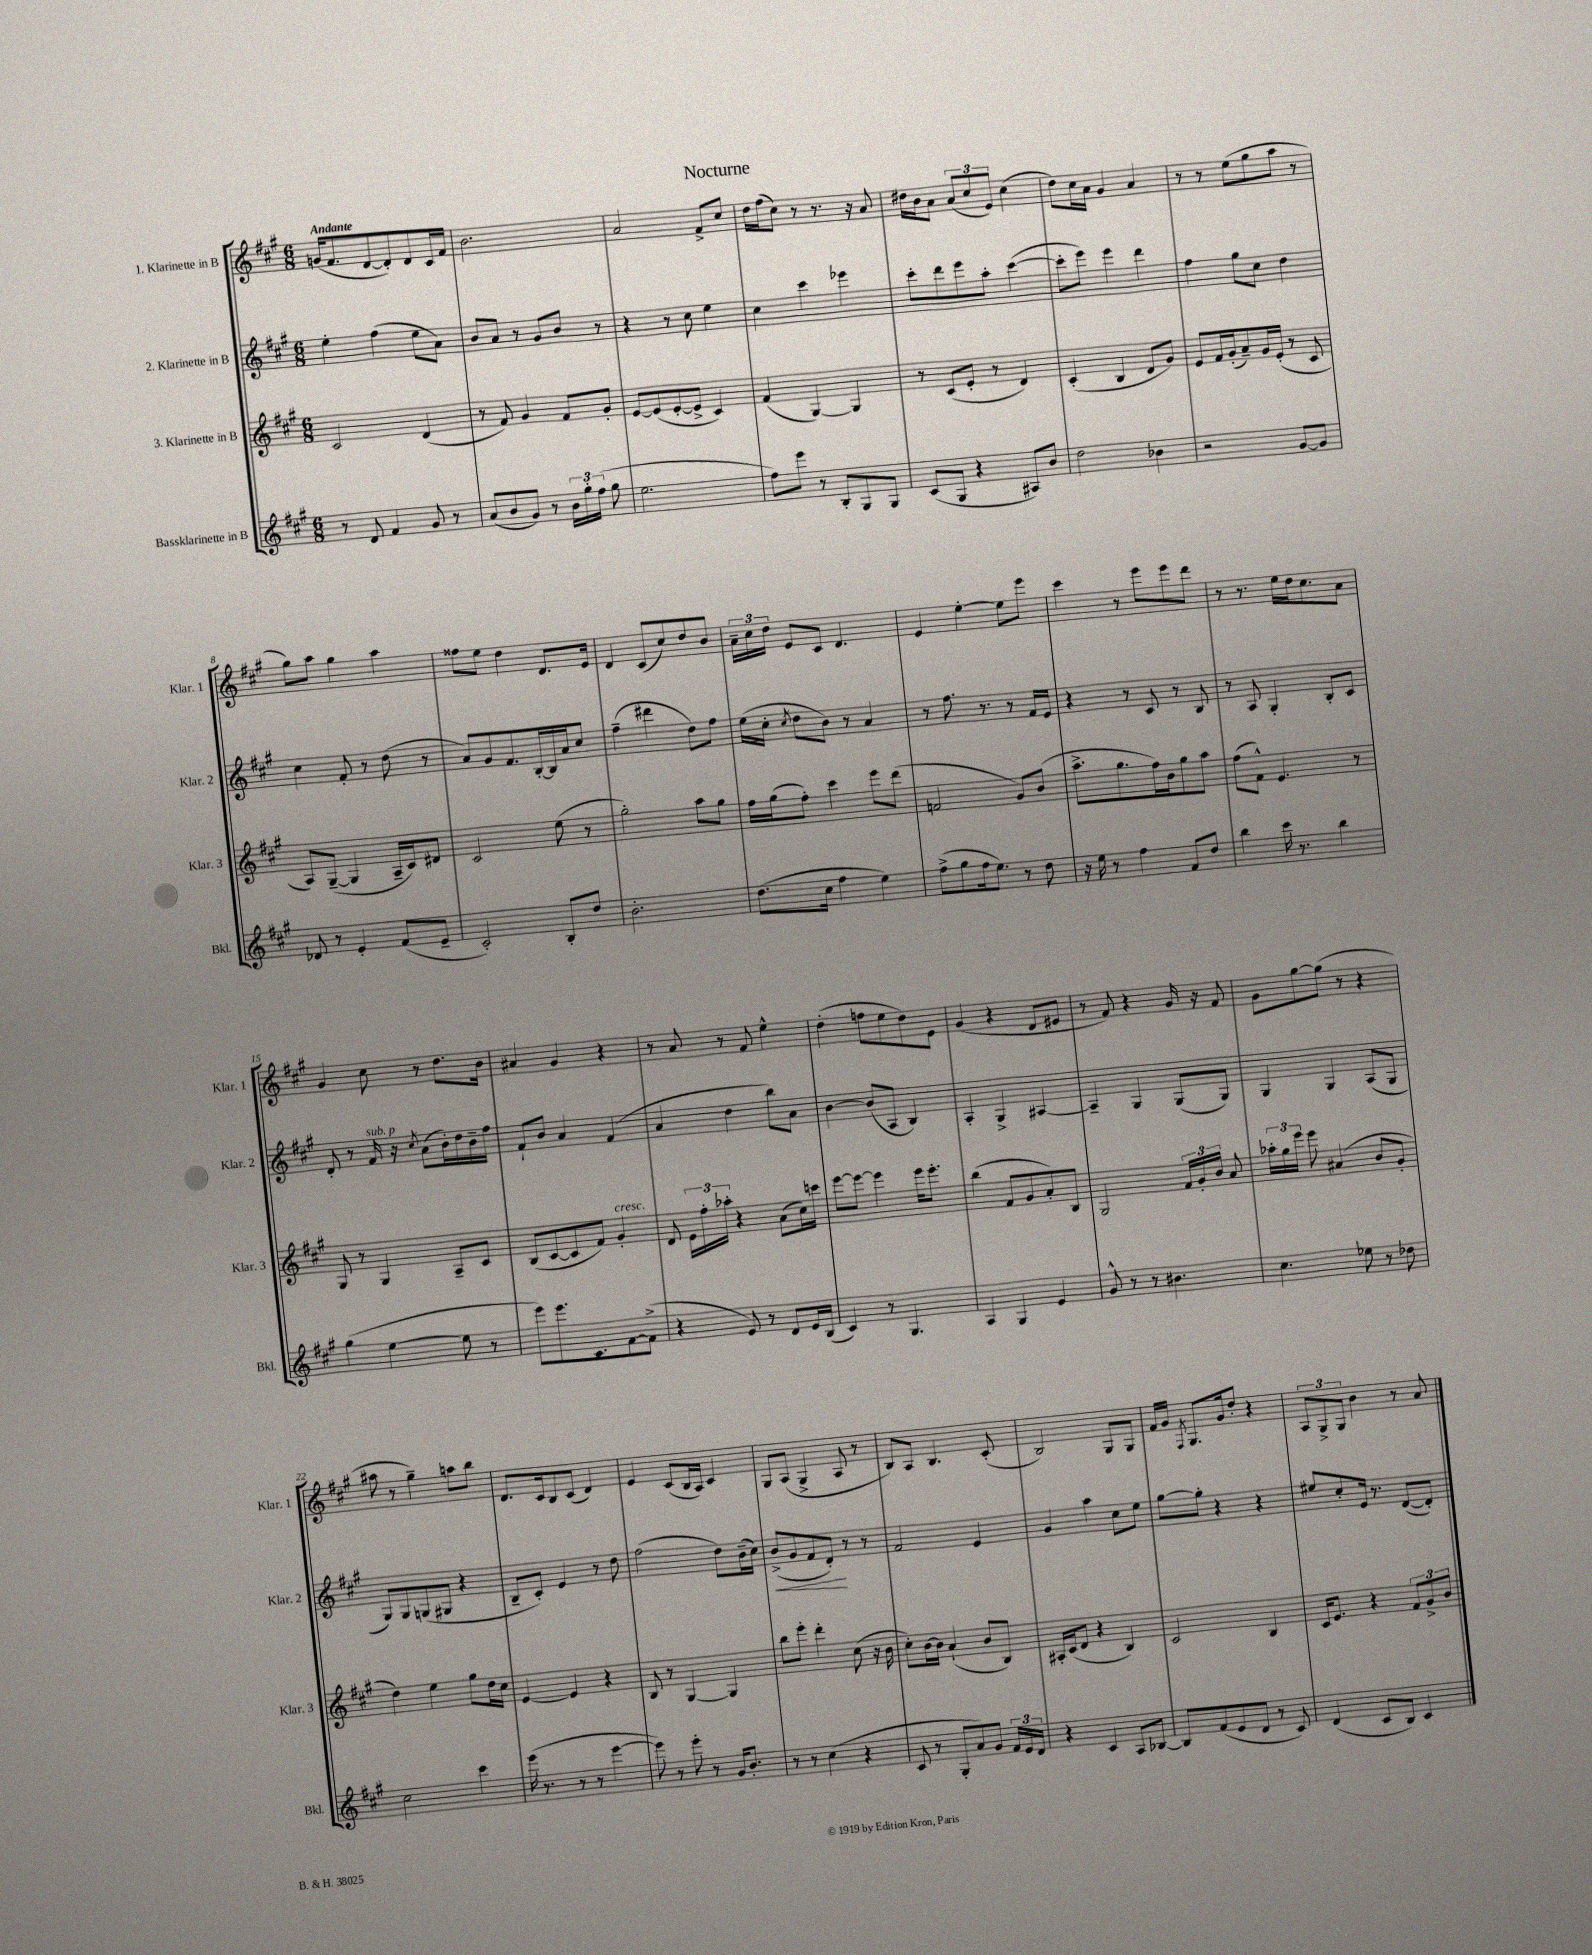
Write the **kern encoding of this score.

**kern	**kern	**kern	**dynam	**kern
*part4	*part3	*part2	*part2	*part1
*staff4	*staff3	*staff2	*staff2	*staff1
*I"Bassklarinette in B	*I"3. Klarinette in B	*I"2. Klarinette in B	*	*I"1. Klarinette in B
*I'Bkl.	*I'Klar. 3	*I'Klar. 2	*	*I'Klar. 1
*clefG2	*clefG2	*clefG2	*	*clefG2
*k[f#c#g#]	*k[f#c#g#]	*k[f#c#g#]	*	*k[f#c#g#]
*M6/8	*M6/8	*M6/8	*	*M6/8
=1	=1	=1	=1	=1
!	!	!	!	!LO:TX:a:B:t=Andante
8r	2c#/	4ee'\	.	(16gn/KL
.	.	.	.	8.f#/
8d/	.	.	.	.
4f#/	.	(4ff#\	.	[8d/
.	.	.	.	8d'/])
8g#/	(4d/	8ee\L	.	8d/
8r	.	8a\J)	.	16c#/L
.	.	.	.	16f#/JJ
=2	=2	=2	=2	=2
(8a/L	8r	8b/L	.	2.b\
8b/	8f#/)	8a/J	.	.
8g#/J)	4g#/	8r	.	.
8r	.	8g#/L	.	.
24b\LL	8f#/L	8b/J	.	.
24gg#'\	.	.	.	.
(24ff#\JJ	.	.	.	.
8gg#\	8g#'/J	8r	.	.
=3	=3	=3	=3	=3
2.ee\	[8e/L	4r	.	2a/
.	(8e/]	.	.	.
.	[8e'/	8r	.	.
.	8e^/J]	8cc#\	.	.
.	4c#/)	4ee\	.	8f#^/L
.	.	.	.	8cc#/J
=4	=4	=4	=4	=4
8ff#\L)	(4f#/	4cc#\	.	16dd\LL
.	.	.	.	(16ff#\J
8eee\J	.	.	.	8cc#\J)
8r	[4G#/)	4ccc#\	.	8r
8B'/L	.	.	.	8.r
8G#/	4G#/]	4eee-X\	.	.
.	.	.	.	16r
8G#/J	.	.	.	8a/
=5	=5	=5	=5	=5
(8c#/L	8r	8ccc#'\L	.	16dd#X\LL
.	.	.	.	16b\J
8G#/J	(8c#/L	8ddd\	.	8a\J
4r	8e'/J	8eee\	.	(12a/L
.	.	.	.	12cc#/
.	8r	8aa'\J	.	.
.	.	.	.	12e/J)
8A#X/L)	4d/)	([4ccc#\	.	(4cc#\
8b/J	.	.	.	.
=6	=6	=6	=6	=6
2dd\	(4c#'/	8ccc#'\L]	.	8dd\L)
.	.	8eee\J)	.	16cc#\L
.	.	.	.	16a\JJ
.	4B/	4eee\	.	4g#/
4b-X\	8d/L	4ddd\	.	4a/
.	8g#/J)	.	.	.
=7	=7	=7	=7	=7
2r	8e/L	4ff#\	.	8r
.	16f#/L	.	.	8r
.	(16g#'/J	.	.	.
.	8a~/)	8gg#\L	.	(8ee\L
.	16g#/L	8cc#\J	.	8gg#\
.	(16e'/JJ	.	.	.
[8g#/L	8r	4dd\	.	8aa\J
8g#/J]	8c#/	.	.	8r
!!LO:LB:g=z
=8	=8	=8	=8	=8
8d-X/	8A/L)	4cc#\	.	8gg#\L)
8r	([8G#~/J	.	.	8aa\J
4e'/	4G#/]	8f#'/	.	4gg#\
.	.	8r	.	.
(8f#/L	16A~/LL	(8dd\	.	4aa\
.	16c#/J)	.	.	.
8e~/J	8d#X/J	8r	.	.
=9	=9	=9	=9	=9
2c#'/)	2c#/	8a/L)	.	8ff##X\L
.	.	8g#/	.	8ee\J
.	.	8.f#/	.	4dd\
.	.	[16B'/L	.	.
8B'/L	(8ee\	16B/]	.	8.d/L
.	.	16a/J	.	.
8dd/J	8r	8cc#/J	.	.
.	.	.	.	16e/Jk
=10	=10	=10	=10	=10
2.b'\	2gg#'\)	(4ff#~\	.	4d/
.	.	4ddd#X\	.	(8c#/L
.	.	.	.	8cc#/)
.	8aa\L	8dd\L)	.	8dd/
.	8gg#\J	8ff#\J	.	8b/J
=11	=11	=11	=11	=11
(8.dd\L	16ff#\LL	(16ee\LL	.	24a~\LL
.	.	.	.	24cc#\
.	(16gg#\J	16cc#'\JJ	.	.
.	.	.	.	24dd\JJ
.	.	8qcc#/	.	.
.	8ff#'\J)	8dd\L	.	8e/L
16cc#\Jk	.	.	.	.
4ff#\	4ccc#\	8b\J)	.	8c#/J
.	.	8r	.	4.d/
4ee\)	8eee\L	4a/	.	.
.	(8ddd\J	.	.	.
=12	=12	=12	=12	=12
(8ff#^\L	2fn/	8r	.	4e/
8gg#\	.	8.ff#\	.	.
16ff#\k	.	.	.	[4ee'\
8.ee\J)	.	8.r	.	.
8r	8g#/L)	8r	.	8ee\L]
8dd\	(8b/J	16f#/LL	.	8eee\J
.	.	16e/JJ	.	.
=13	=13	=13	=13	=13
16r	8.aa^\L	4r	.	4ccc#\
16ee\	.	.	.	.
8r	.	.	.	.
.	8.gg#\	.	.	.
4ff#\	.	8r	.	8r
.	16ff#\L)	8c#/	.	8eee\L
.	16b\J	.	.	.
8f#/L	8gg#\	8r	.	8eee\
8dd/J	8aa\J	8B/	.	8ddd\J
=14	=14	=14	=14	=14
4bb\	(8ff#\L	8r	.	8r
.	8f#^^\J)	8A/	.	8.r
16ccc#\	4.e/	4G#'/	.	.
8.r	.	.	.	16ee\LL
.	.	.	.	16dd\J
.	.	.	.	8.cc#\
4bb\	.	8B'/L	.	.
.	8r	8c#/J	.	8a\J
!!LO:LB:g=z
=15	=15	=15	=15	=15
(4gg#\	8G#/	8d'/	.	4g#/
.	8r	8r	.	.
!	!	!LO:TX:a:i:t=sub. p	!	!
[4ee\	4G#/	16f#/	.	8cc#\
.	.	16r	.	.
.	.	8qcc#/	.	.
.	.	(8a\L	.	8r
8ee\]	8A~/L	16b'\L)	.	8.dd\L
.	.	16dd\	.	.
8r	8c#/J	16b~\	.	.
.	.	16ff#\JJ	.	16b\Jk
=16	=16	=16	=16	=16
8eee\L)	(8B/L	8f#`/L	.	4a#X/
8.eee\	[8c#/	8b/J	.	.
.	8c#/]	4a/	.	4g#/
8.c#\	.	.	.	.
.	8f#/J)	.	.	.
!	!LO:TX:a:i:t=cresc.	!	!	!
[8f#\	4g#'/	(4f#/	.	4r
(8f#^\J]	.	.	.	.
=17	=17	=17	=17	=17
4r	8d/	4a/	.	8r
.	24e\LL	.	.	8a/
.	24ff#'\	.	.	.
.	24aa-X'\JJ	.	.	.
8e/)	4r	4dd\	.	8r
8r	.	.	.	8f#/
8d/L	(8a\L	8bb\L)	.	4ee^^\
16e/L	16cc#\L)	8a\J	.	.
(16B/JJ	16cccn\JJ	.	.	.
=18	=18	=18	=18	=18
4c#/)	[8eee\L	[4b\	.	(4dd'\
.	8eee\J_	.	.	.
8r	4eee\]	(8b/L]	.	8ffn\L
4.G#/	.	8A/J	.	8ee\
.	16eee\KL	4B/)	.	8dd\)
.	8.eee'\J	.	.	.
.	.	.	.	8e\J
=19	=19	=19	=19	=19
4A/	(4bb\	4A'/	.	(4g#/
4G#/	8f#/L	4G#^/	.	4r
.	8g#/	.	.	.
4e/	8a'/)	[4A#X/	.	8d/L
.	8B/J	.	.	8e#X/J
=20	=20	=20	=20	=20
8g#^^/	2G#/	4A#~/]	.	8r
8r	.	.	.	8f#/)
8r	.	4G#/	.	4r
4.b#X\	.	.	.	.
.	24f#/LL	(8G#/L	.	16g#/
.	24g#'/	.	.	.
.	.	.	.	16r
.	24b/JJ	.	.	.
.	8a/	8G#/J)	.	8f#/
=21	=21	=21	=21	=21
4.cc#\	24aa-X'\LL	4G#/	.	8g#\L
.	24gg#\	.	.	.
.	24eee\JJ	.	.	.
.	8eee\	.	.	[8gg#\
.	(4a#X/	4G#/	.	(8gg#\J]
8ee-X\	.	.	.	8r
8r	8b/L	(8A/L	.	4r
8dd-X\	8g#'/J	8G#/J	.	.
!!LO:LB:g=z
=22	=22	=22	=22	=22
2cc#\	4dd\)	8G#/L)	.	8aa#X\
.	.	8G#/	.	8r
.	4ee\	(8Gn/	.	4gg#~\)
.	.	8G#X/J	.	.
4ccc#\	8gg#\L	4r	.	8aan\L
.	16dd\L	.	.	8bb\J
.	16cc#\JJ	.	.	.
=23	=23	=23	=23	=23
(16eee\	[4e/	8B~/L	.	8.d/L
8.r	.	.	.	.
.	.	8c#'/J)	.	.
.	.	.	.	16c#/k
8r	4e/]	4e/	.	8B/
8r	.	.	.	(8c#/J
[4eee\	4r	8r	.	4d/)
.	.	8dd\	.	.
=24	=24	=24	=24	=24
8eee\])	8B/	(2ff#\	.	4e/
8r	8r	.	.	.
8eee'\	[4G#/	.	.	(8c#/L
8r	.	.	.	16B/L
.	.	.	.	16A/JJ)
16g#/KL	4G#/]	8dd\L)	.	4c#/
8.b'/J	.	.	.	.
.	.	(16b~\L	.	.
.	.	16cc#\JJ)	.	.
=25	=25	=25	=25	=25
!	!	!	!LO:HP:b	!
8r	8bb\L	(8b^/L	<	8G#/L
8r	8eee'\J	8g#/	.	(8A/J
(4cc#\	4ddd'\	8f#/	.	4G#^/
.	.	8d'/J)	.	.
4r	(8cc#\	8r	[	8A/
.	16r	8r	.	8r
.	16b\	.	.	.
=26	=26	=26	=26	=26
8c#/	8cc#'\L)	2f#/	.	8B/L)
8r	[16b\L	.	.	8A/J
.	16b\JJ]	.	.	.
8G#'/L	(4a`/	.	.	4.B/
8a/)	.	.	.	.
8g#/J	8b/L	4e/	.	.
24f#/LL	8B/J)	.	.	(8c#'/
24e/	.	.	.	.
24d/JJ	.	.	.	.
=27	=27	=27	=27	=27
4r	16A#X'/LL	4g#/	.	2B/)
.	(16c#/J	.	.	.
.	8d/J	.	.	.
4c#/	4r	4aa\	.	.
8A/L	4B/)	8cc#\L	.	8G#/L
[8B-X/J	.	8ee\J	.	8G#/J
=28	=28	=28	=28	=28
8B-/L]	2c#/	[8gg#\L	.	16f#/LL
.	.	.	.	16g#/JJ
.	.	.	.	8qF#/
(8f#/	.	8gg#'\J]	.	8.G#/L
8e/	.	4r	.	.
.	.	.	.	16g#/k
8d/J	.	.	.	8dd'/J
8r	4B/	4r	.	4r
8c#/)	.	.	.	.
=29	=29	=29	=29	=29
(4d/	16c#/KL	8ee#X/L	.	12A/L
.	8.e/J	.	.	.
.	.	.	.	12G#^/
.	.	8cc#'/	.	.
.	.	.	.	12G#/J
8c#/L	4r	16e/Jk	.	4b\
.	.	8.r	.	.
8B/J)	.	.	.	.
4c#/	12f#/L	([8d/L	.	8r
.	12g#^/	.	.	.
.	.	8d'/J])	.	8a/
.	12b/J	.	.	.
==	==	==	==	==
*-	*-	*-	*-	*-
